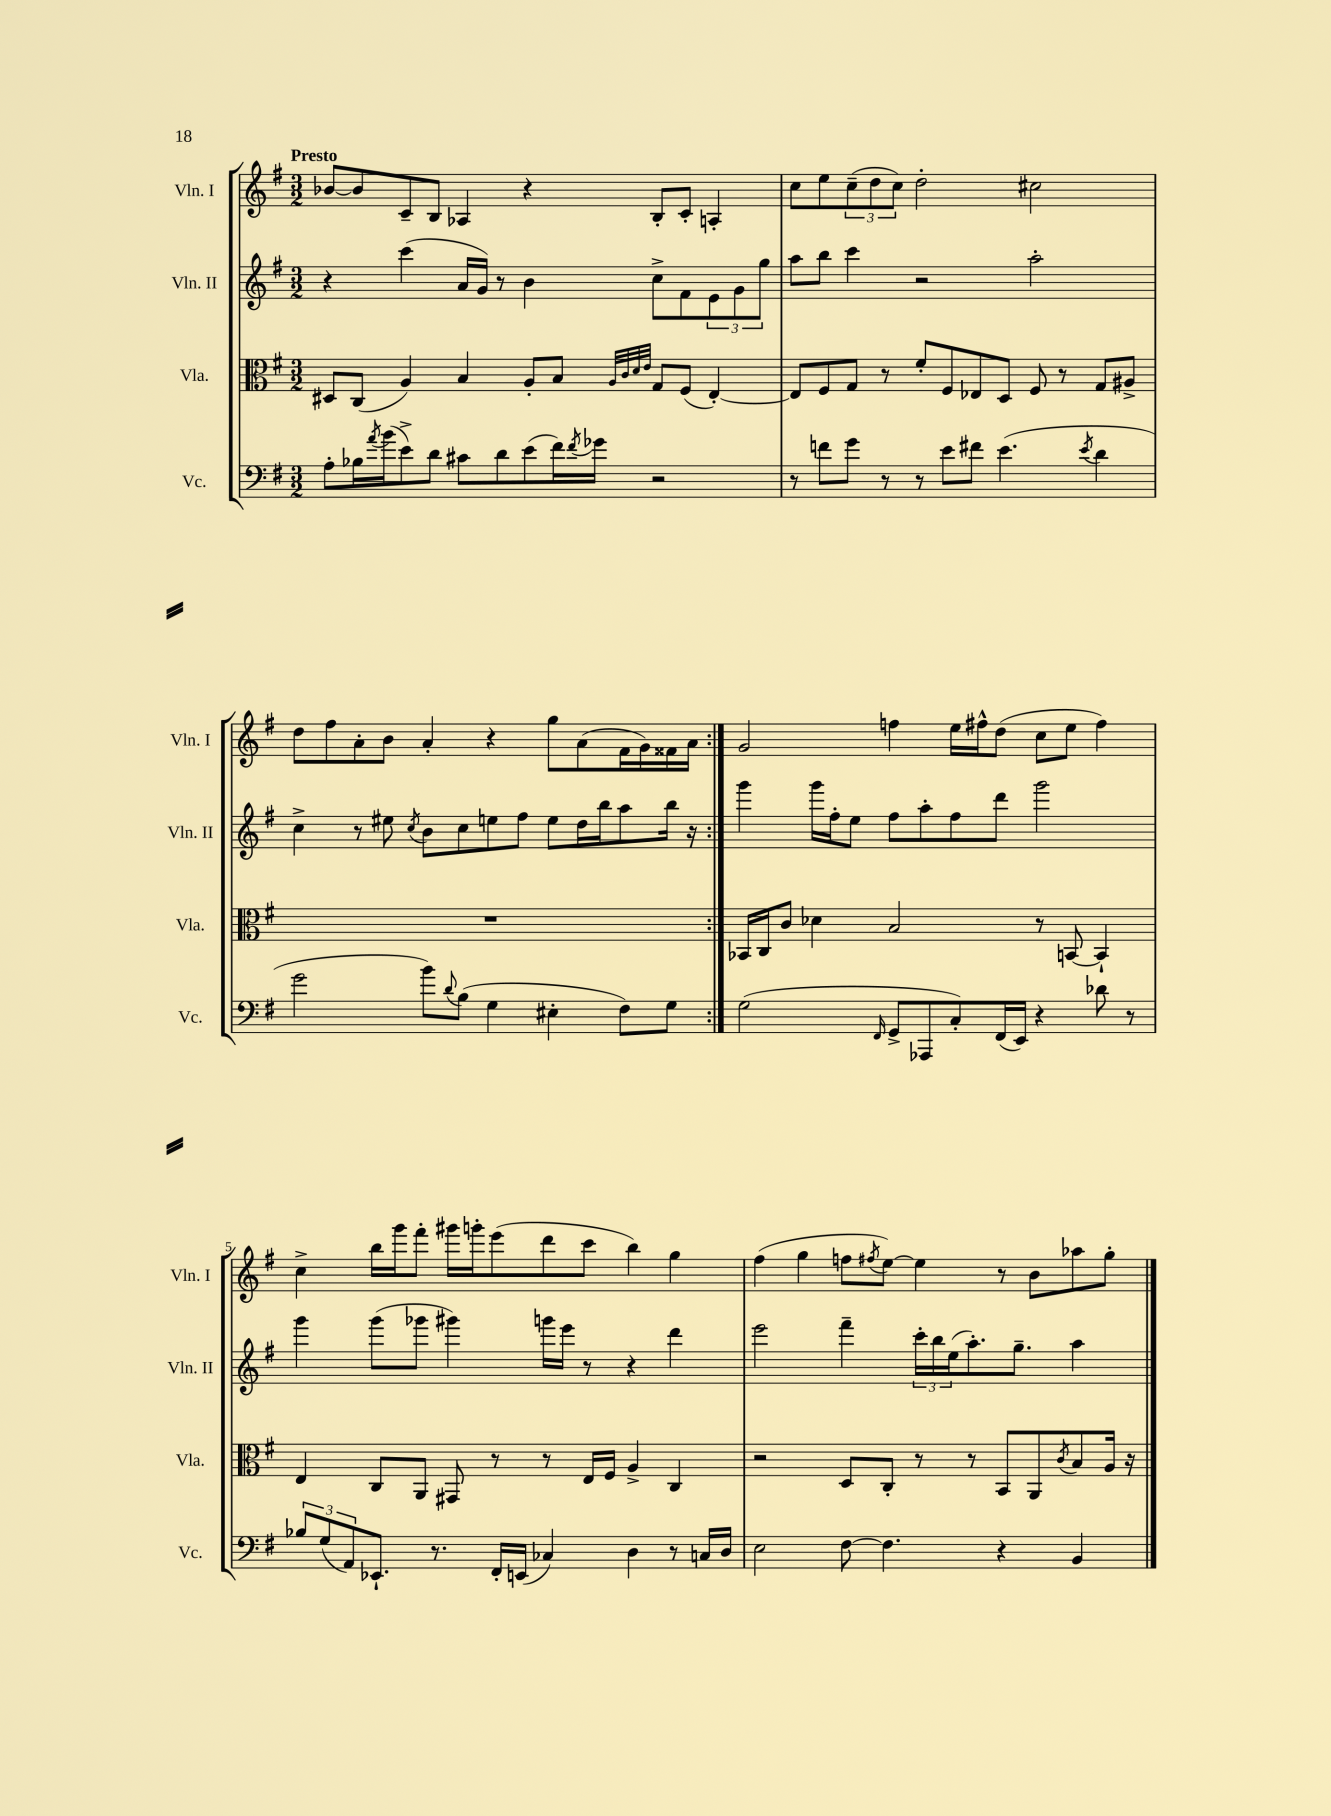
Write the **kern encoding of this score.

**kern	**kern	**kern	**kern
*part4	*part3	*part2	*part1
*staff4	*staff3	*staff2	*staff1
*I"Vc.	*I"Vla.	*I"Vln. II	*I"Vln. I
*I'Vc.	*I'Vla.	*I'Vln. II	*I'Vln. I
*clefF4	*clefC3	*clefG2	*clefG2
*k[f#]	*k[f#]	*k[f#]	*k[f#]
*M3/2	*M3/2	*M3/2	*M3/2
=1	=1	=1	=1
!	!	!	!LO:TX:a:B:t=Presto
8A'\L	8D#X/L	4r	[8b-X/L
16B-X\L	(8C/J	.	8b-/]
8qa/	.	.	.
(16b\J	.	.	.
8e^\)	4A/)	(4ccc\	8c~/
8d\J	.	.	8B/J
8c#X\L	4B/	16a/LL	4A-X/
.	.	16g/JJ)	.
8d\	.	8r	.
(8e\	8A'/L	4b\	4r
16f#\L)	8B/J	.	.
8qf#/	.	.	.
16g-X\JJ	.	.	.
.	32qqA/LLL	.	.
.	32qqc/	.	.
.	32qqd/	.	.
.	32qqe/JJJ	.	.
2r	8G/L	8cc^\L	8B'/L
.	(8F#/J	8f#\	8c'/J
.	[4E'/)	12e\	4An'/
.	.	12g\	.
.	.	12gg\J	.
=2	=2	=2	=2
8r	8E/L]	8aa\L	8cc\L
8fn\L	8F#/	8bb\J	8ee\
8g\J	8G/J	4ccc\	(12cc~\
.	.	.	12dd\
8r	8r	.	.
.	.	.	12cc\J)
8r	8f#'/L	2r	2dd'\
8e\L	8F#/	.	.
8f#X\J	8E-X/	.	.
(4.e\	8D/J	.	.
.	8F#/	2aa'\	2cc#X\
.	8r	.	.
8qe/	.	.	.
4d\	8G/L	.	.
.	8A#X^/J	.	.
!!LO:LB:g=z
=3	=3	=3	=3
2g\	1.r	4cc^\	8dd\L
.	.	.	8ff#\
.	.	8r	8a'\
.	.	8ee#X\	8b\J
.	.	8qcc/	.
8b\L)	.	8b\L	4a'/
8qqd/	.	.	.
(8B\J	.	8cc\	.
4G\	.	8een\	4r
.	.	8ff#\J	.
4E#X'\	.	8ee\L	8gg\L
.	.	16dd\L	(8a\
.	.	16bb\J	.
8F#\L)	.	8aa\	16f#\L
.	.	.	16g\)
8G\J	.	16bb\Jk	16f##X\
.	.	16r	16a\JJ
=4:|!	=4:|!	=4:|!	=4:|!
(2G\	16BB-X/LL	4ggg\	2g/
.	16C/J	.	.
.	8c/J	.	.
.	4d-X\	16ggg\LL	.
.	.	16ff#'\J	.
.	.	8ee\J	.
16qqFF#/	.	.	.
8GG^/L	2B/	8ff#\L	4ffn\
8AAA-X/	.	8aa'\	.
8C'/)	.	8ff#\	16ee\LL
.	.	.	16ff#X^^\J
(16FF#/L	.	8ddd\J	(8dd\J
16EE/JJ)	.	.	.
4r	8r	2ggg\	8cc\L
.	[8BBn/	.	8ee\J
8d-X\	4BB`/]	.	4ff#\)
8r	.	.	.
!!LO:LB:g=z
=5	=5	=5	=5
12B-X/L	4E/	4ggg\	4cc^\
(12G/	.	.	.
12AA/)	.	.	.
8.EE-X`/J	8C/L	(8ggg\L	16bb\LL
.	.	.	16ggg\J
.	8AA/J	8ggg-X\J	8fff#'\J
8.r	.	.	.
.	8GG#X/	4ggg#X\)	16ggg#X\LL
.	.	.	16gggn'\J
16FF#'/LL	8r	.	(8eee\
(16EEn/JJ	.	.	.
4C-X/)	8r	16gggn\LL	8ddd\
.	.	16eee\JJ	.
.	16E/LL	8r	8ccc\J
.	16F#/JJ	.	.
4D\	4A^/	4r	4bb\)
8r	4C/	4ddd\	4gg\
16Cn/LL	.	.	.
16D/JJ	.	.	.
=6	=6	=6	=6
2E\	2r	2eee\	(4ff#\
.	.	.	4gg\
[8F#\	8D/L	4fff#~\	8ffn\L
.	.	.	8qff#X/
4.F#\]	8C'/J	.	[8ee\J)
.	8r	24ccc'\LL	4ee\]
.	.	24bb\	.
.	.	(24ee\J	.
.	8r	8.aa'\)	.
4r	8BB/L	.	8r
.	.	8.gg~\J	.
.	8AA/	.	8b\L
.	8qc/	.	.
4BB/	8B/	4aa\	8aa-X\
.	16A/Jk	.	8gg'\J
.	16r	.	.
==	==	==	==
*-	*-	*-	*-
